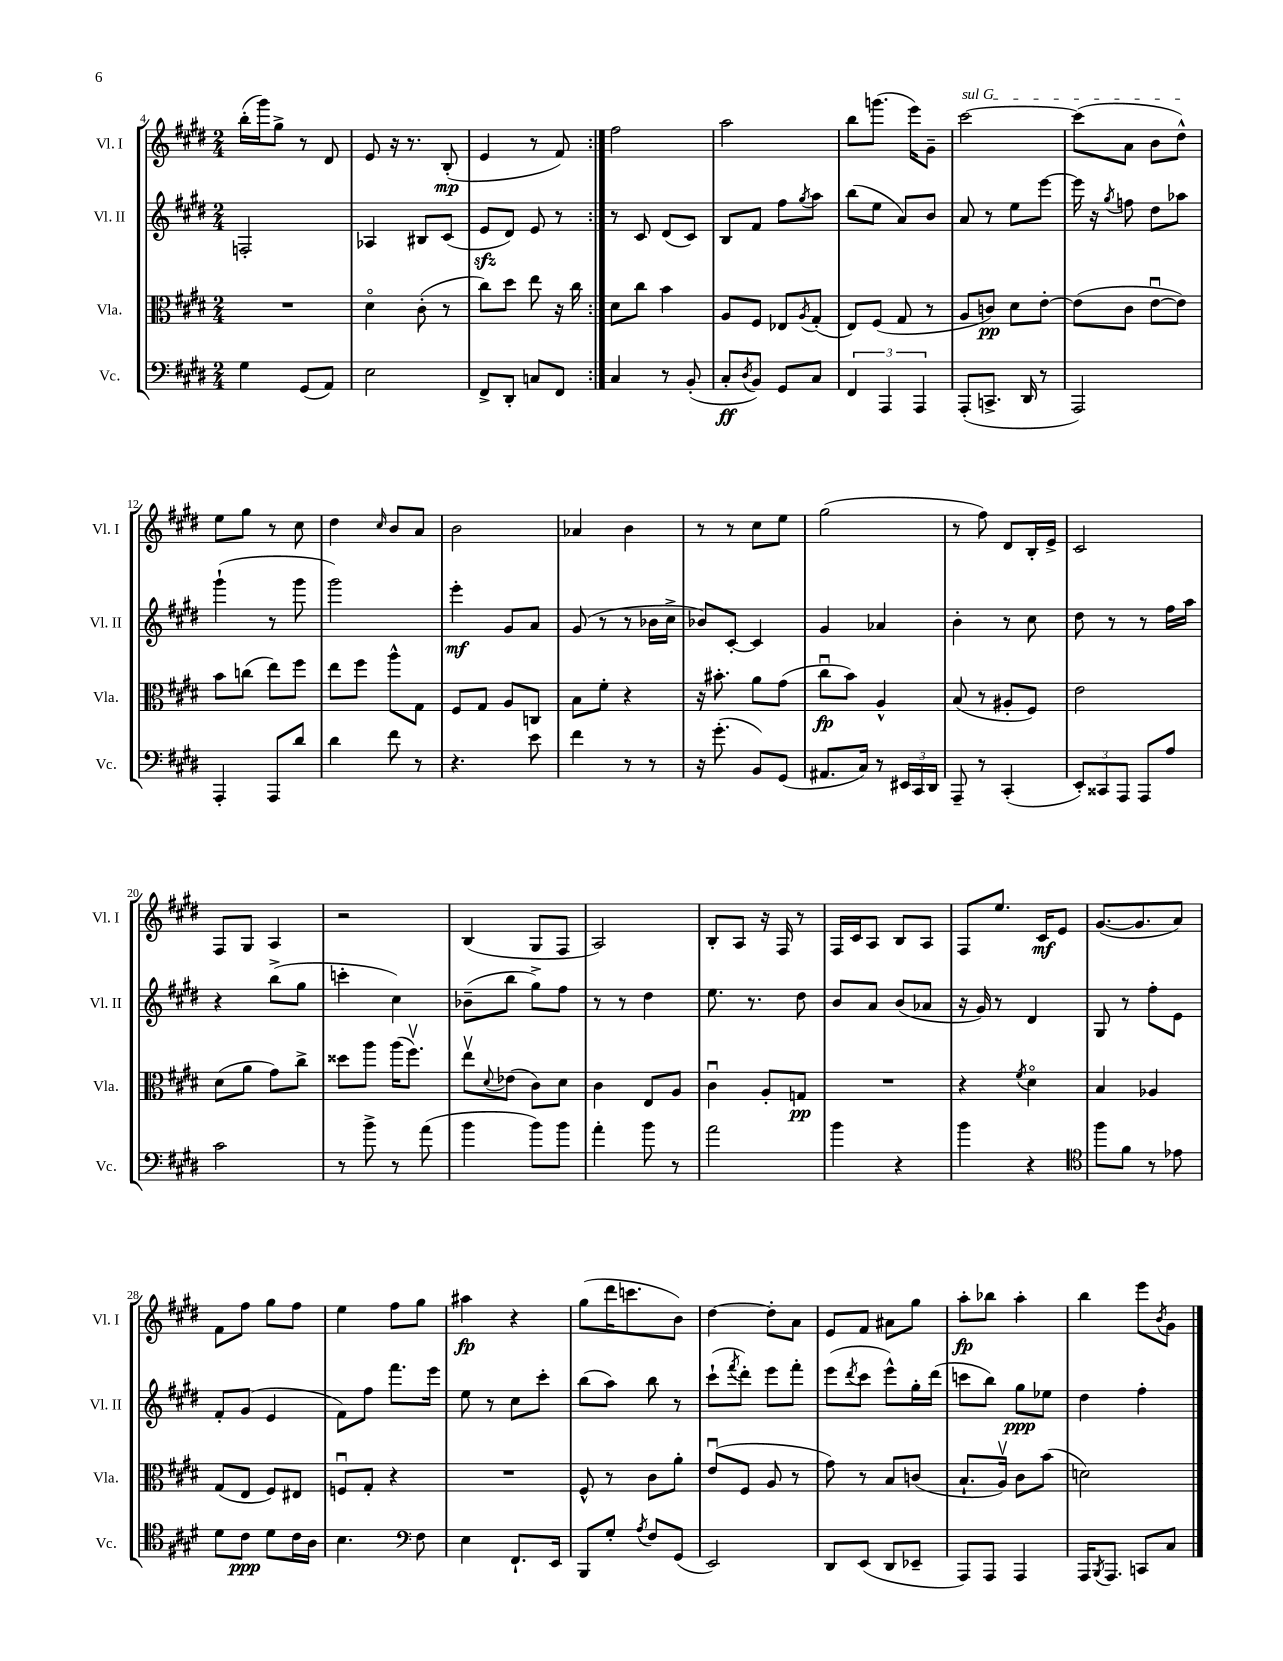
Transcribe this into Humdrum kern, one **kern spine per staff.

**kern	**dynam	**kern	**dynam	**kern	**dynam	**kern	**dynam
*part4	*part4	*part3	*part3	*part2	*part2	*part1	*part1
*staff4	*staff4	*staff3	*staff3	*staff2	*staff2	*staff1	*staff1
*I"Vc.	*	*I"Vla.	*	*I"Vl. II	*	*I"Vl. I	*
*I'Vc.	*	*I'Vla.	*	*I'Vl. II	*	*I'Vl. I	*
*clefF4	*	*clefC3	*	*clefG2	*	*clefG2	*
*k[f#c#g#d#]	*	*k[f#c#g#d#]	*	*k[f#c#g#d#]	*	*k[f#c#g#d#]	*
*M2/4	*	*M2/4	*	*M2/4	*	*M2/4	*
=4	=4	=4	=4	=4	=4	=4	=4
4G#\	.	2r	.	2Fn'/	.	(16bb'\LL	.
.	.	.	.	.	.	16ggg#\J)	.
.	.	.	.	.	.	8gg#^\J	.
(8GG#/L	.	.	.	.	.	8r	.
8AA/J)	.	.	.	.	.	8d#/	.
=5	=5	=5	=5	=5	=5	=5	=5
2E\	.	4d#\	.	4A-X/	.	8e/	.
.	.	.	.	.	.	16r	.
.	.	.	.	.	.	8.r	.
.	.	(8c#'\	.	8B#X/L	.	.	.
.	.	8r	.	(8c#/J	.	(8B'/	mp
=6	=6	=6	=6	=6	=6	=6	=6
8FF#^/L	.	8cc#\L)	.	8ezz/L	.	4e/	.
8DD#'/J	.	8dd#\J	.	8d#/J)	.	.	.
8Cn/L	.	8ee\	.	8e/	.	8r	.
8FF#/J	.	16r	.	8r	.	8f#/)	.
.	.	16cc#\	.	.	.	.	.
=7:|!	=7:|!	=7:|!	=7:|!	=7:|!	=7:|!	=7:|!	=7:|!
4C#/	.	8d#\L	.	8r	.	2ff#\	.
.	.	8cc#\J	.	8c#/	.	.	.
8r	.	4b\	.	(8d#/L	.	.	.
(8BB'/	.	.	.	8c#/J)	.	.	.
=8	=8	=8	=8	=8	=8	=8	=8
8C#'/L	ff	8A/L	.	8B/L	.	2aa\	.
8qD#/	.	.	.	.	.	.	.
8BB/J)	.	8F#/J	.	8f#/J	.	.	.
8GG#/L	.	8E-X/L	.	8ff#\L	.	.	.
.	.	8qA/	.	8qgg#/	.	.	.
8C#/J	.	(8G#'/J	.	8aa\J	.	.	.
=9	=9	=9	=9	=9	=9	=9	=9
6FF#/	.	8E/L)	.	(8bb\L	.	8bb\L	.
.	.	(8F#/J	.	8ee\J	.	(8.gggn\J	.
6AAA/	.	.	.	.	.	.	.
.	.	8G#/	.	8a/L)	.	.	.
.	.	.	.	.	.	16eee\KL)	.
6AAA/	.	.	.	.	.	.	.
.	.	8r	.	8b/J	.	8g#~\J	.
=10	=10	=10	=10	=10	=10	=10	=10
!	!	!	!	!	!	!LO:TX:a:i:t=sul G	!
(8AAA'/L	.	8A/L	.	8a/	.	[2ccc#\	.
8.CCn^/J	.	8cn/J)	pp	8r	.	.	.
.	.	8d#\L	.	8ee\L	.	.	.
16DD#/	.	.	.	.	.	.	.
8r	.	[8e'\J	.	[8eee\J	.	.	.
=11	=11	=11	=11	=11	=11	=11	=11
2AAA/)	.	(8e\L]	.	16eee\]	.	(8ccc#\L]	.
.	.	.	.	16r	.	.	.
.	.	.	.	8qgg#/	.	.	.
.	.	8c#\J	.	8ffn\	.	8a\J	.
.	.	[8eu\L	.	8dd#\L	.	8b\L	.
.	.	8e\J])	.	8aa-X\J	.	8dd#^^\J)	.
!!LO:LB:g=z
=12	=12	=12	=12	=12	=12	=12	=12
4AAA'/	.	8b\L	.	(4ggg#`\	.	8ee\L	.
.	.	(8ccn\J	.	.	.	8gg#\J	.
8AAA/L	.	8ee\L)	.	8r	.	8r	.
8d#/J	.	8ff#\J	.	8ggg#\	.	8cc#\	.
=13	=13	=13	=13	=13	=13	=13	=13
4d#\	.	8ee\L	.	2ggg#\)	.	4dd#\	.
.	.	8ff#\J	.	.	.	.	.
.	.	.	.	.	.	16qqcc#/	.
8f#\	.	8aa^^\L	.	.	.	8b/L	.
8r	.	8G#\J	.	.	.	8a/J	.
=14	=14	=14	=14	=14	=14	=14	=14
4.r	.	8F#/L	.	4eee'\	mf	2b\	.
.	.	8G#/J	.	.	.	.	.
.	.	8A/L	.	8g#/L	.	.	.
8e\	.	8Cn/J	.	8a/J	.	.	.
=15	=15	=15	=15	=15	=15	=15	=15
4f#\	.	8B\L	.	(8g#/	.	4a-X/	.
.	.	8f#'\J	.	8r	.	.	.
8r	.	4r	.	8r	.	4b\	.
8r	.	.	.	16b-X\LL	.	.	.
.	.	.	.	16cc#^\JJ	.	.	.
=16	=16	=16	=16	=16	=16	=16	=16
16r	.	16r	.	8b-X/L)	.	8r	.
(8.g#'\	.	8.b#X'\	.	.	.	.	.
.	.	.	.	[8c#'/J	.	8r	.
8BB/L)	.	8a\L	.	4c#/]	.	8cc#\L	.
(8GG#/J	.	(8g#\J	.	.	.	8ee\J	.
=17	=17	=17	=17	=17	=17	=17	=17
8.AA#X/L	.	8cc#u\L	fp	4g#/	.	(2gg#\	.
.	.	8b\J)	.	.	.	.	.
16C#/Jk)	.	.	.	.	.	.	.
8r	.	4A^^/	.	4a-X/	.	.	.
24EE#X/LL	.	.	.	.	.	.	.
24CC#/	.	.	.	.	.	.	.
24DD#/JJ	.	.	.	.	.	.	.
=18	=18	=18	=18	=18	=18	=18	=18
8AAA~/	.	(8B/	.	4b'\	.	8r	.
8r	.	8r	.	.	.	8ff#\)	.
(4CC#'/	.	8A#X'/L	.	8r	.	8d#/L	.
.	.	8F#/J)	.	8cc#\	.	16B'/L	.
.	.	.	.	.	.	16e^/JJ	.
=19	=19	=19	=19	=19	=19	=19	=19
12EE'/L)	.	2e\	.	8dd#\	.	2c#/	.
12CC##X/	.	.	.	.	.	.	.
.	.	.	.	8r	.	.	.
12AAA/J	.	.	.	.	.	.	.
8AAA/L	.	.	.	8r	.	.	.
8A/J	.	.	.	16ff#\LL	.	.	.
.	.	.	.	16aa\JJ	.	.	.
!!LO:LB:g=z
=20	=20	=20	=20	=20	=20	=20	=20
2c#\	.	(8d#\L	.	4r	.	8F#/L	.
.	.	8a\J	.	.	.	8G#/J	.
.	.	8g#\L)	.	(8bb^\L	.	4A/	.
.	.	8cc#^\J	.	8gg#\J	.	.	.
=21	=21	=21	=21	=21	=21	=21	=21
8r	.	8dd##X\L	.	4cccn'\	.	2r	.
8b^\	.	8aa\J	.	.	.	.	.
8r	.	(16aa\KL	.	4cc#\)	.	.	.
.	.	8.ff#v\J)	.	.	.	.	.
(8a\	.	.	.	.	.	.	.
=22	=22	=22	=22	=22	=22	=22	=22
4b\	.	8eev\L	.	(8b-X~\L	.	(4B/	.
.	.	8qqd#/	.	.	.	.	.
.	.	(8e-X\J	.	8bb\J	.	.	.
8b\L)	.	8c#\L)	.	8gg#^\L)	.	8G#/L	.
8b\J	.	8d#\J	.	8ff#\J	.	8F#/J	.
=23	=23	=23	=23	=23	=23	=23	=23
4a'\	.	4c#\	.	8r	.	2A/)	.
.	.	.	.	8r	.	.	.
8b\	.	8E/L	.	4dd#\	.	.	.
8r	.	8A/J	.	.	.	.	.
=24	=24	=24	=24	=24	=24	=24	=24
2a\	.	4c#u\	.	8.ee\	.	8B'/L	.
.	.	.	.	.	.	8A/J	.
.	.	.	.	8.r	.	.	.
.	.	8A'/L	.	.	.	16r	.
.	.	.	.	.	.	16F#/	.
.	.	8Gn/J	pp	8dd#\	.	8r	.
=25	=25	=25	=25	=25	=25	=25	=25
4b\	.	2r	.	8b/L	.	16F#/LL	.
.	.	.	.	.	.	16c#/J	.
.	.	.	.	8a/J	.	8A/J	.
4r	.	.	.	(8b/L	.	8B/L	.
.	.	.	.	8a-X/J	.	8A/J	.
=26	=26	=26	=26	=26	=26	=26	=26
4b\	.	4r	.	16r	.	8F#/L	.
.	.	.	.	16g#/)	.	.	.
.	.	.	.	8r	.	8.ee/J	.
.	.	8qf#/	.	.	.	.	.
4r	.	4d#\	.	4d#/	.	.	.
.	.	.	.	.	.	16c#/KL	mf
.	.	.	.	.	.	8e/J	.
=27	=27	=27	=27	=27	=27	=27	=27
*clefC4	*	*	*	*	*	*	*
8ff#\L	.	4B/	.	8G#/	.	([8.g#/L	.
8f#\J	.	.	.	8r	.	.	.
.	.	.	.	.	.	8.g#/]	.
8r	.	4A-X/	.	8ff#'\L	.	.	.
8e-X\	.	.	.	8e\J	.	8a/J)	.
!!LO:LB:g=z
=28	=28	=28	=28	=28	=28	=28	=28
8d#\L	.	(8G#/L	.	8f#'/L	.	8f#\L	.
8c#\J	ppp	8E/J	.	(8g#/J	.	8ff#\J	.
8d#\L	.	8F#/L)	.	4e/	.	8gg#\L	.
16c#\L	.	8E#X/J	.	.	.	8ff#\J	.
16A\JJ	.	.	.	.	.	.	.
=29	=29	=29	=29	=29	=29	=29	=29
4.B\	.	8Fnu/L	.	8f#\L)	.	4ee\	.
.	.	8G#'/J	.	8ff#\J	.	.	.
.	.	4r	.	8.fff#\L	.	8ff#\L	.
*clefF4	*	*	*	*	*	*	*
8F#\	.	.	.	.	.	8gg#\J	.
.	.	.	.	16eee\Jk	.	.	.
=30	=30	=30	=30	=30	=30	=30	=30
4E\	.	2r	.	8ee\	.	4aa#X\	fp
.	.	.	.	8r	.	.	.
8.FF#`/L	.	.	.	8cc#\L	.	4r	.
.	.	.	.	8ccc#'\J	.	.	.
16EE/Jk	.	.	.	.	.	.	.
=31	=31	=31	=31	=31	=31	=31	=31
8BBB/L	.	8F#^^/	.	(8bb\L	.	(8gg#\L	.
8G#'/J	.	8r	.	8aa\J)	.	16ddd#\K	.
.	.	.	.	.	.	8.cccn\	.
8qA/	.	.	.	.	.	.	.
8F#/L	.	8c#\L	.	8bb\	.	.	.
(8GG#/J	.	8a'\J	.	8r	.	8b\J)	.
=32	=32	=32	=32	=32	=32	=32	=32
2EE/)	.	(8eu/L	.	(8ccc#`\L	.	[4dd#\	.
.	.	.	.	8qfff#/	.	.	.
.	.	8F#/J	.	8ddd#'\J)	.	.	.
.	.	8A/	.	8eee\L	.	8dd#'\L]	.
.	.	8r	.	8fff#'\J	.	8a\J	.
=33	=33	=33	=33	=33	=33	=33	=33
8DD#/L	.	8g#\)	.	(8eee\L	.	8e/L	.
.	.	.	.	8qddd#/	.	.	.
(8EE/J	.	8r	.	8ccc#\J	.	8f#/J	.
8DD#/L	.	8B/L	.	8eee^^\L)	.	8a#X\L	.
8EE-X~/J	.	(8cn/J	.	16gg#'\L	.	8gg#\J	.
.	.	.	.	(16ddd#\JJ	.	.	.
=34	=34	=34	=34	=34	=34	=34	=34
8AAA/L)	.	8.B`/L	.	8cccn\L	.	8aa'\L	fp
8AAA/J	.	.	.	8bb\J)	.	8bb-X\J	.
.	.	16Av/Jk)	.	.	.	.	.
4AAA/	.	8c#\L	.	8gg#\L	ppp	4aa'\	.
.	.	(8b\J	.	8ee-X\J	.	.	.
=35	=35	=35	=35	=35	=35	=35	=35
16AAA/KL	.	2dn\)	.	4dd#\	.	4bb\	.
8qBBB/	.	.	.	.	.	.	.
8.AAA/J	.	.	.	.	.	.	.
8CCn/L	.	.	.	4ff#'\	.	8eee\L	.
.	.	.	.	.	.	8qb/	.
8C#/J	.	.	.	.	.	8g#\J	.
==	==	==	==	==	==	==	==
*-	*-	*-	*-	*-	*-	*-	*-
